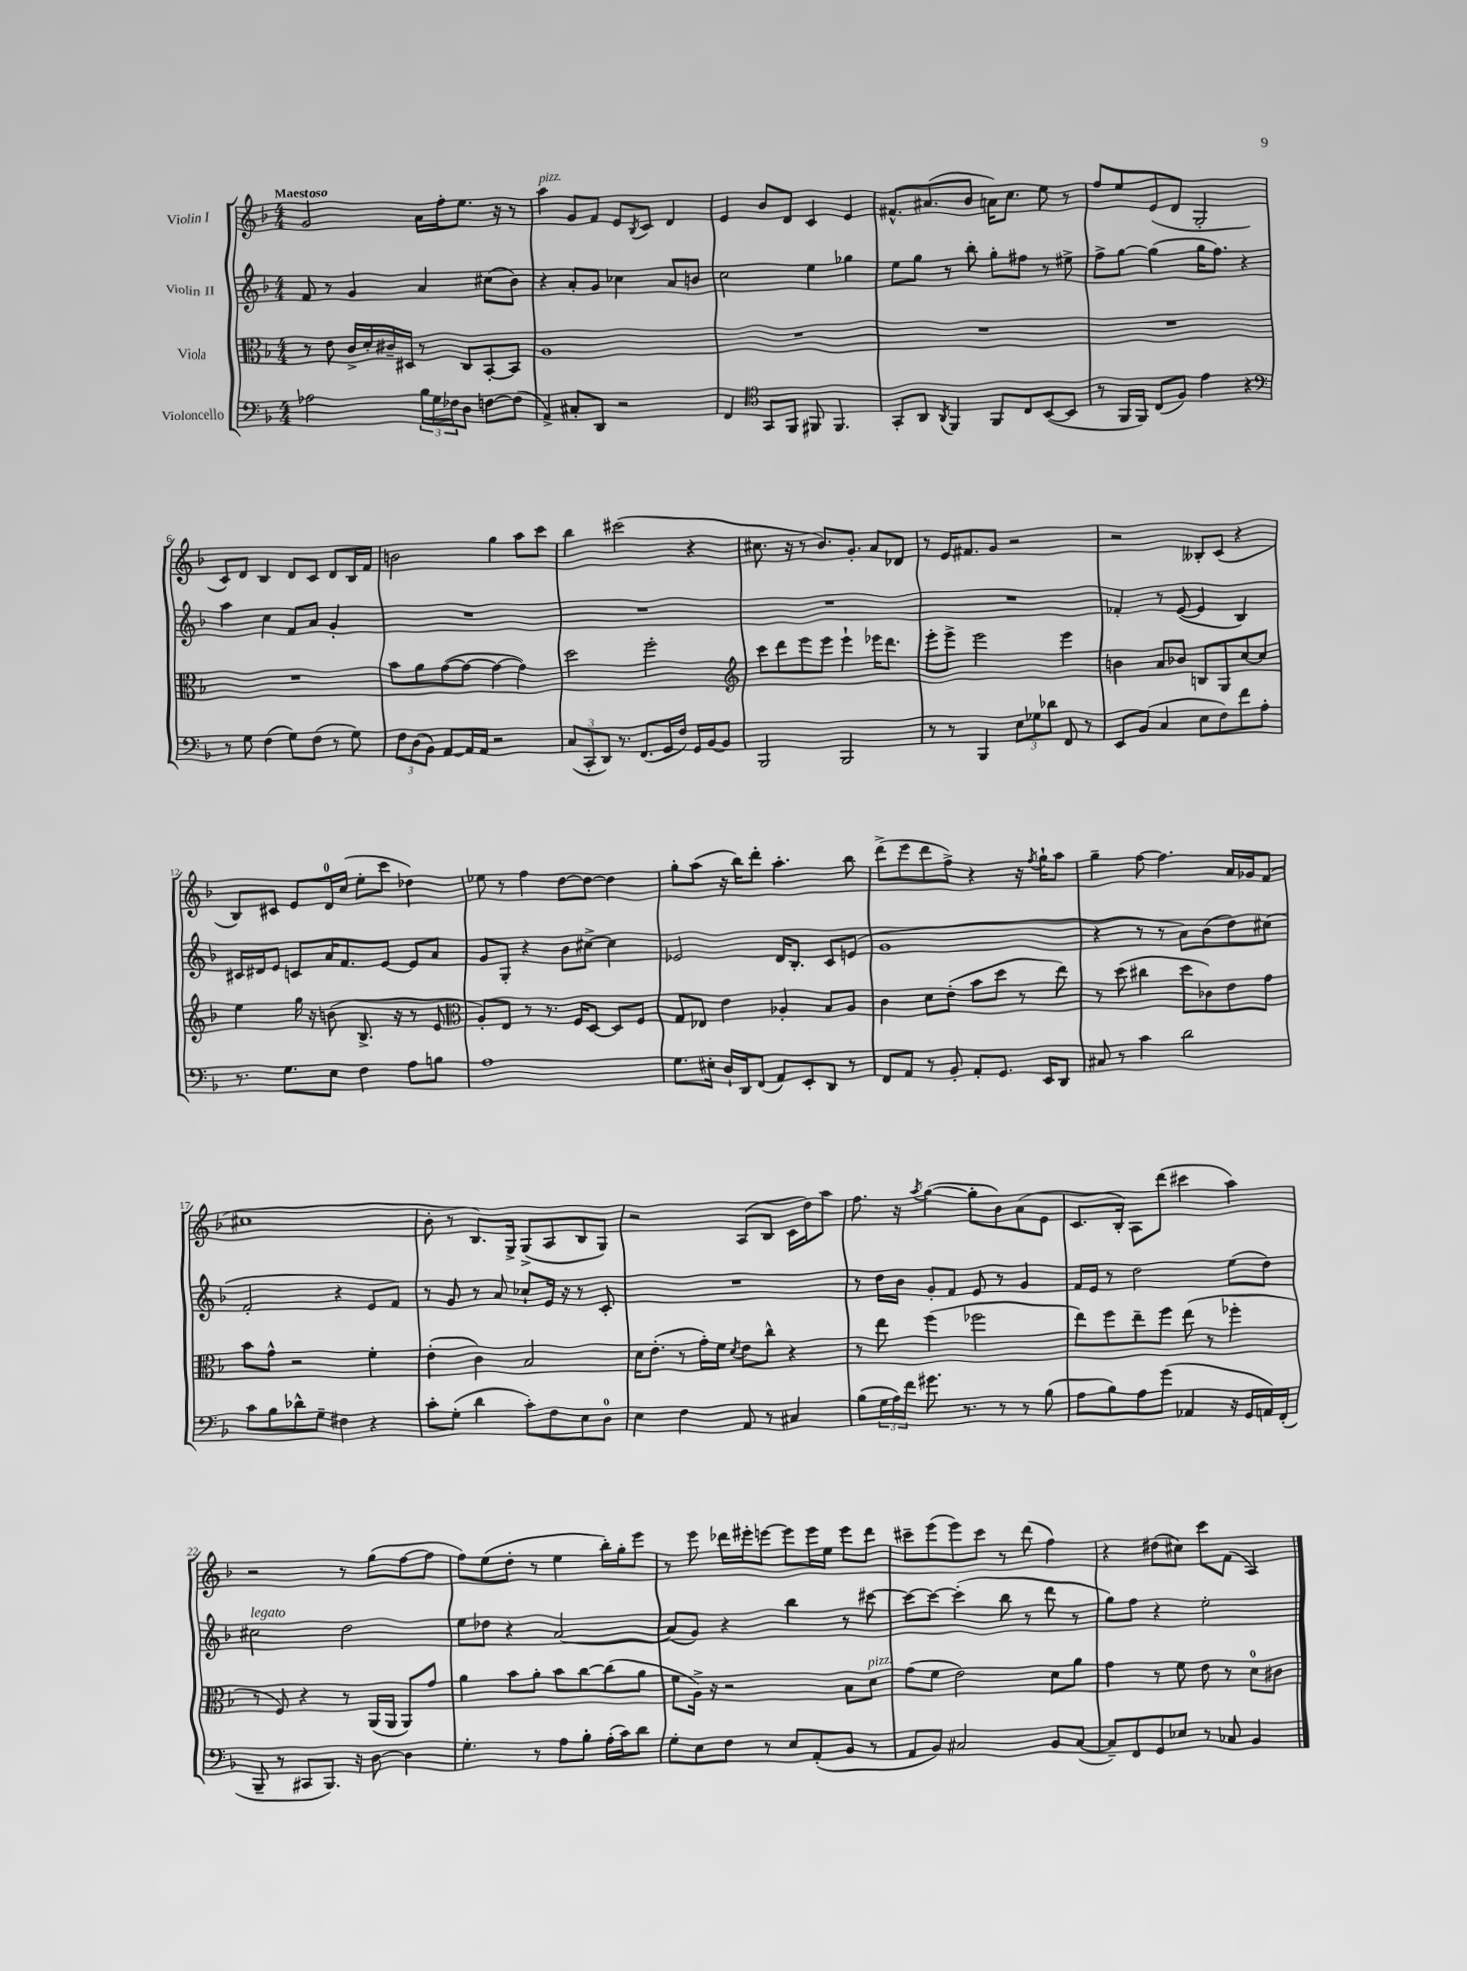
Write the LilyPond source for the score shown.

<<
\new StaffGroup <<
\new Staff = "s0" \with { instrumentName = "Violin I" } {
    \clef treble \key f \major \numericTimeSignature \time 4/4 \tempo "Maestoso"
    g'2 a'16 f''16-. e''8. r16 r8 |
    a''4^\markup { \italic "pizz." } g'8 f'8 e'8 \acciaccatura { bes8 } c'8 d'4 |
    e'4 bes'8 d'8 c'4 e'4 |
    fis'8.-^ ais'8.( bes'8 a'16) c''8. e''8 r8 |
    f''8 e''8 e'8( d'8 g2-. |
    c'8) d'8 bes4 d'8 c'8 d'8 bes16 f'16 |
    b'2 g''4 a''8 c'''8 |
    bes''4 cis'''2( r4 |
    cis''8. r16 r8 bes'8.) g'8.-. a'8 des'8 |
    r8 e'16 fis'8. g'8 r2 |
    r2 beses8-. c'8( r4 |
    bes8) cis'8 e'8 d'16-0 c''16( e''8-. c'''8 des''4) |
    ees''8 r8 f''4 d''8~ d''8~ d''4 |
    g''8-. a''8( r16 bes''16) d'''8-. a''4.-. bes''8 |
    d'''8->( e'''8 d'''8 f''8->) r4 r16 \acciaccatura { f''8 } g''16-! a''8 |
    g''4-- f''8~ f''4. a'16 ges'16 f'8( |
    cis''1 |
    bes'8-. r8 bes8.) g16-> g8->( a8 bes8 g8) |
    r2 a8( bes8 c'16 d''16) a''8 |
    f''8. r16 \acciaccatura { a''8 } g''4~( g''8-. bes'8) a'8( e'8 |
    c'8. bes16-.) a8 d'''8( cis'''4 a''4) |
    r2 r8 g''8( f''8~ f''8 |
    f''8) e''8( d''8-. r8 e''4 bes''16-.) g''16-. e'''8 |
    r8 e'''8 des'''16 eis'''16-. e'''8~ e'''8 e'''16 e''16 e'''8 des'''8 |
    cis'''8-- e'''8( e'''8) cis'''8 r8 d'''8( f''4) |
    r4 dis''8( cis''8) c'''8 f'8( a4) \bar "|." |
}
\new Staff = "s1" \with { instrumentName = "Violin II" } {
    \clef treble \key f \major \numericTimeSignature \time 4/4
    f'8 r8 g'4 a'4 cis''8( bes'8) |
    r4 a'8-. g'8 ces''4 a'8 b'8 |
    c''2 e''4 ges''4 |
    e''8 g''8 r8 bes''8-. g''8-. fis''8 r8 eis''8-> |
    f''8-> g''8~ g''4( g''16 f''8.) r4 |
    a''4 c''4 f'8 a'8 g'4-. |
    R1 |
    R1 |
    R1 |
    R1 |
    fes'4-. r8 e'8~( e'4 bes4) |
    cis'16 dis'16 e'8 c'8 a'16 f'8. e'8~ e'8 a'8 |
    g'8 g8-. r4 bes'8 cis''8~-> cis''4 |
    ees'2 d'16 bes8.-. c'8 e'8( |
    g'1 |
    r4 r8 r8 a'8) bes'8( d''8) cis''8( |
    f'2-. r4 e'8 f'8) |
    r8 g'8 r8 a'8 ces''8-! e'16 r16 r8 c'8-. |
    R1 |
    r8 d''16 bes'16 g'8-. f'8 e'8 r8 g'4 |
    f'16 e'16 r8 d''2 e''8( d''8) |
    cis''2^\markup { \italic "legato" } d''2 |
    e''8 des''8 r4 a'2~ |
    a'8( g'8) r4 bes''4 r8 cis'''8~ |
    cis'''8~ cis'''8~ cis'''4-.( bes''8 r8 d'''8 r8 |
    g''8) f''8 r4 e''2-. \bar "|." |
}
\new Staff = "s2" \with { instrumentName = "Viola" } {
    \clef alto \key f \major \numericTimeSignature \time 4/4
    r8 e'8 c'16-> d'16-. cis'16-- dis16 r8 c8 bes,8~-. bes,8 |
    a1 |
    R1 |
    R1 |
    R1 |
    R1 |
    bes'8 a'8 g'8~( g'8~ g'4~ g'4) |
    d''2 f''2-. |
    \clef treble c'''8 d'''8 e'''8 e'''8 e'''4-! ees'''16 d'''8. |
    e'''8-. e'''8-> e'''2 e'''4 |
    b'4 a'8 bes'8 b8 g8 c''8~ c''8 |
    e''4 g''16 r16 b'8( bes8.-> r16 r8 e'8 |
    \clef alto a8-.) e8 r8 r8. f16 d8~ d8 f8 |
    g8 ees8 e'4 aes4-. bes8 aes8 |
    c'4 d'8 e'8-.( bes'8 d''8 r8 e''8) |
    r8 d''8( cis''4 d''8 ces'8) e'8 g'8 |
    bes'8 g'8-^ r2 f'4-. |
    e'4-.( c'4) bes2 |
    d'16 e'8.-.( r8 g'16-.) f'16 \acciaccatura { d'8 } e'8 c''8-^ r4 |
    r8 e''8 f''4( fes''2 |
    e''8) f''8 e''8-- f''8 e''8( r8 fes''4-. |
    r8 f8) r4 r8 a,16( a,16 a,8) g'8 |
    a'4 bes'8 a'8-. bes'8 c''8~ c''8( a'8 |
    f'8 a16->) r16 r2 bes8 d'8^\markup { \italic "pizz." } |
    g'8( f'8 e'2) d'8 a'8 |
    g'4 r8 f'8 e'8 r8 d'8-0 cis'8 \bar "|." |
}
\new Staff = "s3" \with { instrumentName = "Violoncello" } {
    \clef bass \key f \major \numericTimeSignature \time 4/4
    aes2 \tuplet 3/2 { bes16 g16 fes16 } d8 f8~ f8( |
    a,4->) cis8-. d,8 r2 |
    f,4 \clef tenor g,8 f,8 fis,8 fis,4. |
    g,8-. a,8 \acciaccatura { a,8 } f,4 f,8 c8 bes,8~( bes,8 |
    r8 f,16 f,16) c8( f8) e'4 r4 |
    \clef bass r8 g8 f4( g8) f8( r8 g8) |
    \tuplet 3/2 { f8 d8( bes,8) } a,8~ a,16 a,16 r2 |
    \tuplet 3/2 { c8( c,8-. d,8) } r8. f,8.( g,16 f16) g,16 bes,16~ bes,8 |
    bes,,2 bes,,2 |
    r8 r8 bes,,4 \tuplet 3/2 { e8 ges8 des'8 } f,8 r8 |
    e,8 bes,8( c4 e8 f8) f'8 a8-. |
    r8. g8. e8 f4 a8 b8 |
    a1 |
    g8. eis16-. d16-! d,16 f,8( a,8) e,8-. d,8 r8 |
    f,8 a,8 r8 bes,8-. a,8-. g,8. e,16 d,8 |
    cis8 r8 c'4 d'2 |
    c'8 bes8 des'8-^ g8-- fis4 r4 |
    c'8-. g8-.( d'4 c'8-.) f8 e8 d8-0 |
    e4 f4 a,8 r8 cis4 |
    bes8( \tuplet 3/2 { g16 a16) f'16 } gis'8. r8. r8 r8 bes8( |
    a8 bes8) a8 g'8( aes,4 r16 g,16 a,16) f,16-.( |
    bes,,8-- r8 cis,8 bes,,8.) r16 d8~ d4 |
    g4.-. r8 a8 bes8-. a16-.( c'16) d'8 |
    g8-. e8 f8 r8 e8 a,8-.( bes,8 r8 |
    a,8 bes,8) cis2 bes,8 cis8~( |
    cis8--) f,8 g,8 ees8 r8 ces8 bes,4 \bar "|." |
}
>>
>>
